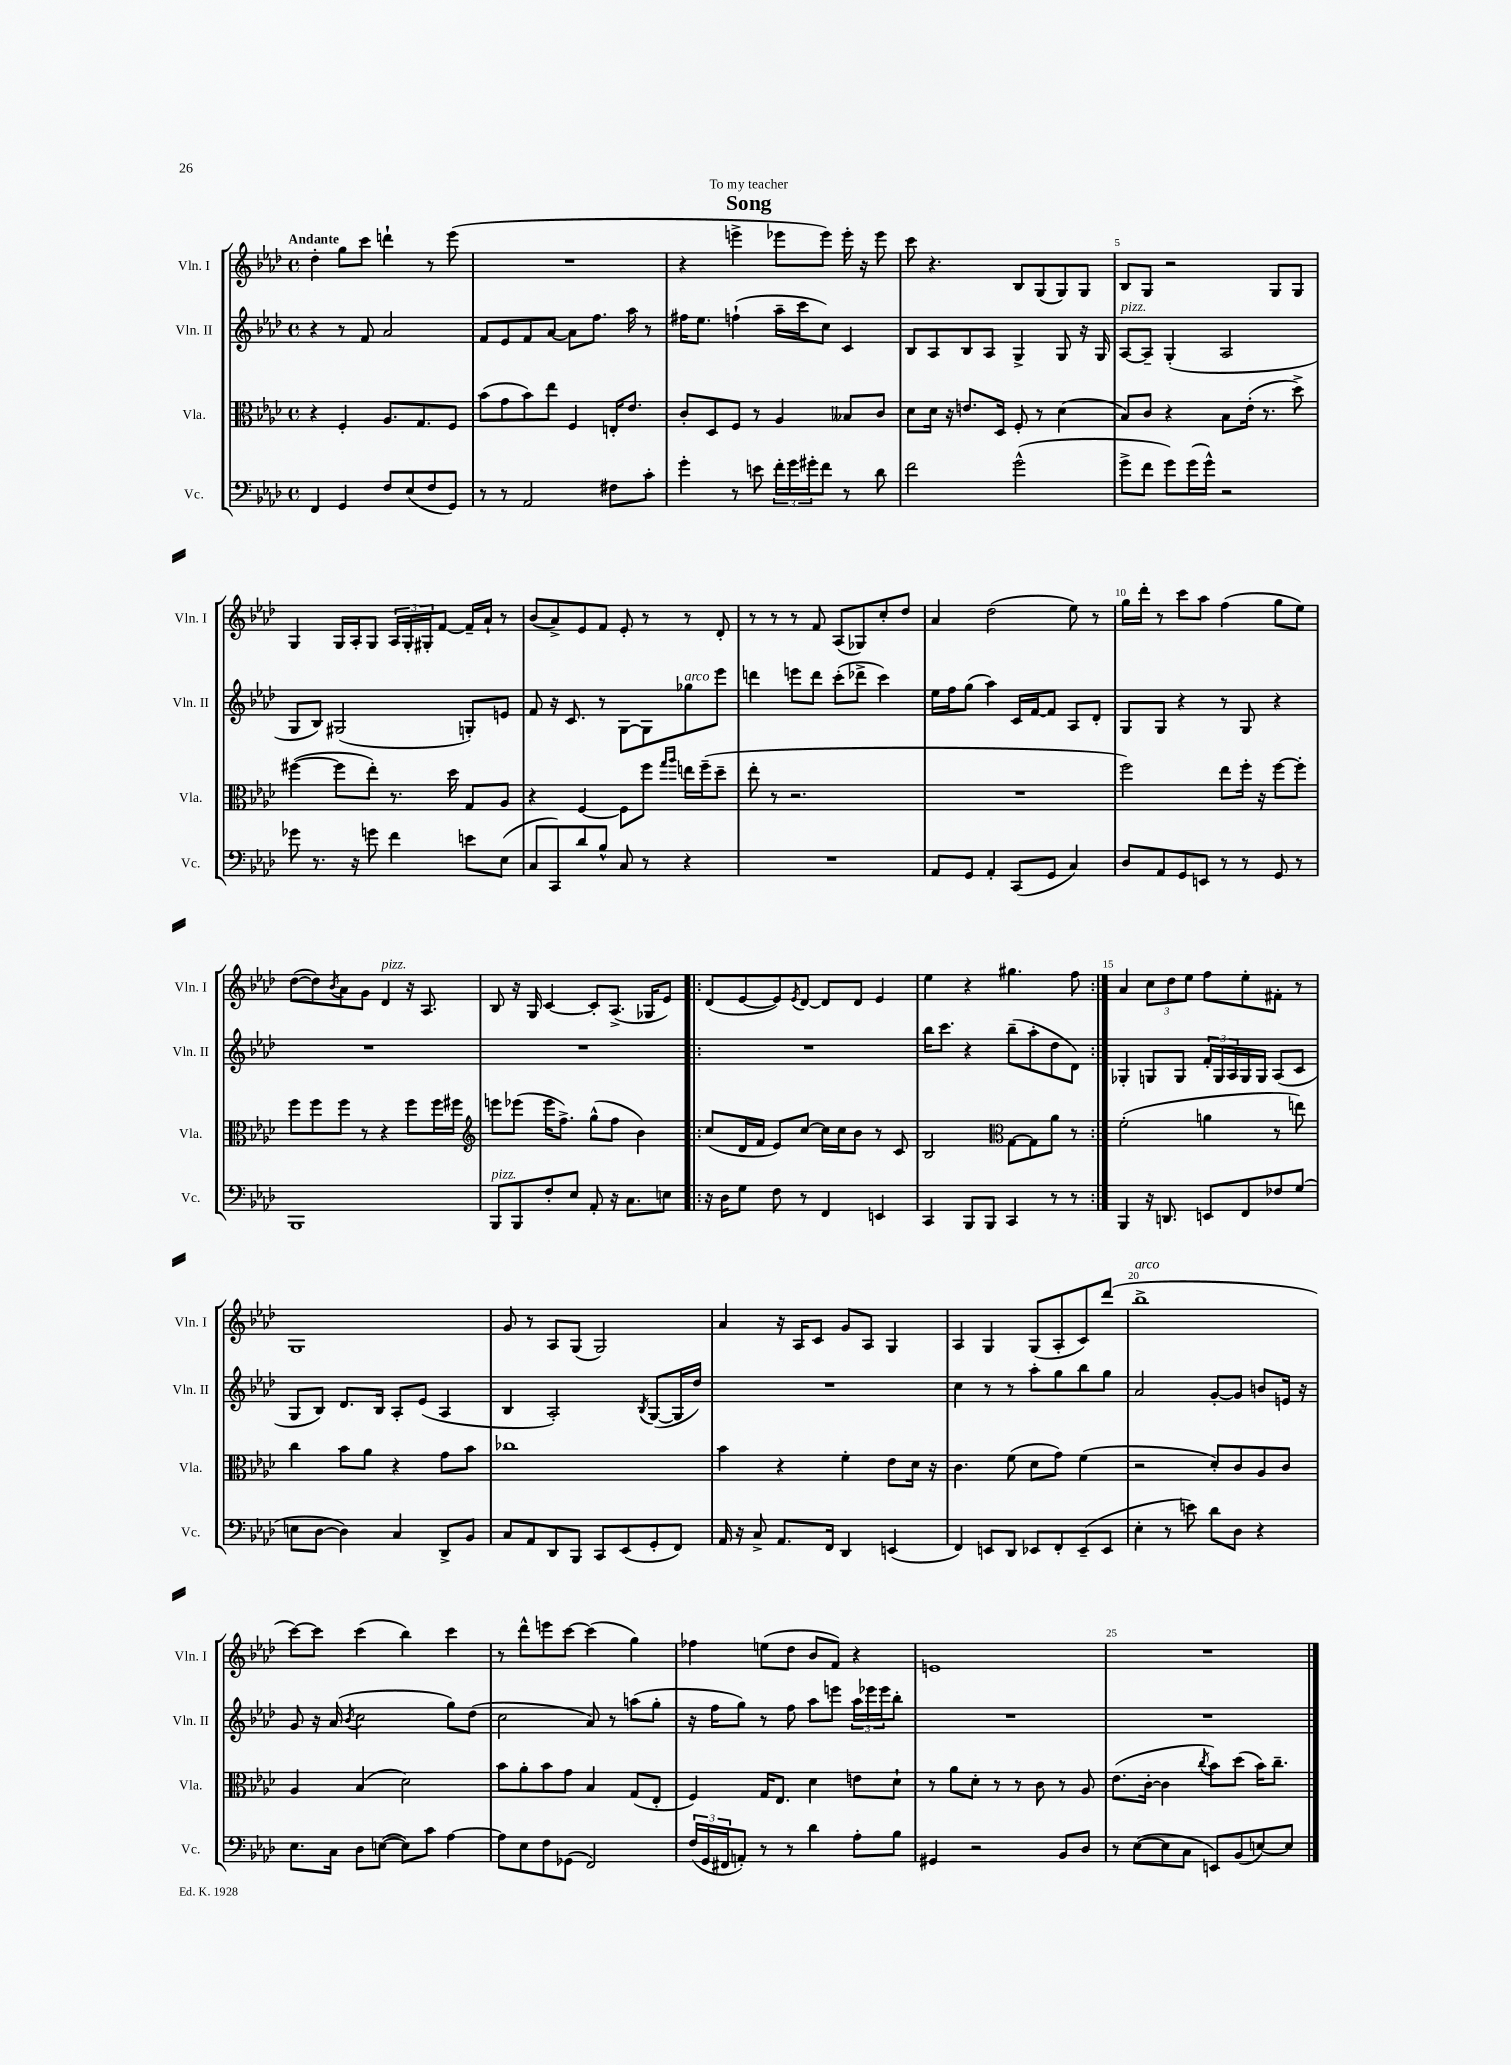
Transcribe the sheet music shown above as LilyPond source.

\header { title = "Song" dedication = "To my teacher" }
<<
\new StaffGroup <<
\new Staff = "s0" \with { instrumentName = "Vln. I" shortInstrumentName = "Vln. I" } {
    \clef treble \key aes \major \defaultTimeSignature \time 4/4 \tempo "Andante"
    des''4-. g''8 c'''8 d'''4-! r8 ees'''8( |
    R1 |
    r4 e'''4-> ees'''8 ees'''8) ees'''16-. r16 ees'''8 |
    c'''8 r4. bes8 g8( g8) g8 |
    bes8 g8 r2 g8 g8 |
    g4 g16 aes16-. g8 \tuplet 3/2 { aes16 g16-. gis16-. } f'8~ f'16-- aes'16-! r8 |
    bes'8( aes'8->) ees'8 f'8 ees'8-. r8 r8 des'8-. |
    r8 r8 r8 f'8 aes8( ges8) c''8-. des''8 |
    aes'4 des''2( ees''8) r8 |
    g''16 des'''16-. r8 c'''8 aes''8 f''4( g''8 ees''8) |
    des''8~( des''8) \acciaccatura { bes'8 } aes'8 g'8 des'4^\markup { \italic "pizz." } r16 aes8. |
    bes8 r16 g16 c'4~ c'8-. aes8.->( ges16 ees'8) |
    \repeat volta 2 { des'8( ees'8~ ees'8) \acciaccatura { ees'8 } des'8~ des'8 des'8 ees'4 |
    ees''4 r4 gis''4. f''8 | }
    aes'4 \tuplet 3/2 { c''8 des''8 ees''8 } f''8 ees''8-. fis'8-. r8 |
    g1 |
    g'8 r8 aes8 g8( g2) |
    aes'4 r16 aes16 c'8 g'8 aes8 g4 |
    aes4 g4 g8( aes8-. c'8) des'''8( |
    bes''1->^\markup { \italic "arco" } |
    c'''8~) c'''8 c'''4( bes''4) c'''4 |
    r8 des'''8-^ e'''8 c'''8~ c'''4( g''4) |
    fes''4 e''8( des''8 bes'8 f'8) r4 |
    e'1 |
    R1 \bar "|." |
}
\new Staff = "s1" \with { instrumentName = "Vln. II" shortInstrumentName = "Vln. II" } {
    \clef treble \key aes \major \defaultTimeSignature \time 4/4
    r4 r8 f'8 aes'2 |
    f'8 ees'8 f'8 aes'8~ aes'8 f''8. aes''16 r8 |
    fis''16 ees''8. f''4-!( aes''16-- c'''16 c''8) c'4 |
    bes8 aes8 bes8 aes8 g4-> g8 r16 g16 |
    aes8~^\markup { \italic "pizz." } aes8-- g4-.( aes2 |
    g8 bes8) gis2( g8-.) e'8 |
    f'8 r16 c'8. r8 g8~ g8 ges''8^\markup { \italic "arco" } ees'''8 |
    d'''4 e'''8 d'''8 c'''8-.( des'''8-> c'''4) |
    ees''16 f''16 g''8( aes''4) c'16 f'16~ f'8 aes8 des'8-. |
    g8 g8 r4 r8 g8 r4 |
    R1 |
    R1 |
    \repeat volta 2 { R1 |
    bes''16 c'''8. r4 bes''8--( aes''8-. des''8 des'8) | }
    ges4-. g8 g8 \tuplet 3/2 { f'16-. g16 aes16 } g16 g16 aes8( c'8 |
    g8 bes8) des'8. bes16 aes8-. ees'8( aes4 |
    bes4 aes2-.) \acciaccatura { bes8 } g8~( g16 des''16) |
    R1 |
    c''4 r8 r8 aes''8-. g''8 bes''8 g''8 |
    aes'2 g'8~-. g'8 b'8 e'16 r16 |
    g'8 r16 aes'16( \acciaccatura { bes'8 } c''2 g''8) des''8( |
    c''2 aes'8) r8 a''8( g''8-. |
    r16 f''16 g''8) r8 f''8 aes''8 e'''8 \tuplet 3/2 { aes''16 ees'''16 ees'''16 } bes''8-. |
    R1 |
    R1 \bar "|." |
}
\new Staff = "s2" \with { instrumentName = "Vla." shortInstrumentName = "Vla." } {
    \clef alto \key aes \major \defaultTimeSignature \time 4/4
    r4 f4-. aes8. g8. f8 |
    bes'8( g'8 bes'8) ees''8 f4 e16-. ees'8. |
    c'8-. des8 f8 r8 aes4 beses8 c'8 |
    des'8 des'16 r16 e'8. des16 f8-. r8 des'4( |
    bes8) c'8 r4 bes8 ees'16-.( r8. des''8->) |
    fis''4~( fis''8 ees''8-.) r8. des''16 g8 aes8 |
    r4 f4~ f8 f''8 \grace { g''16 aes''16 } e''16 f''16--( des''8-- |
    ees''8-. r8 r2. |
    R1 |
    f''2) ees''8 f''16-. r16 f''8~ f''8-. |
    f''8 f''8 f''8 r8 r4 f''8 f''16 fis''16 |
    \clef treble e'''8 ees'''8( ees'''16 f''8.->) g''8-^( f''8 bes'4) |
    \repeat volta 2 { c''8( des'16 f'16 ees'8) c''8~ c''16 c''16 bes'8 r8 c'8 |
    bes2 \clef alto g8~ g8 aes'8 r8 | }
    f'2-.( a'4 r8 e''8) |
    c''4 bes'8 aes'8 r4 g'8 bes'8 |
    ces''1 |
    bes'4 r4 f'4-. ees'8 des'16 r16 |
    c'4. f'8( des'8 g'8) f'4( |
    r2 des'8-.) c'8 aes8 c'8 |
    aes4 bes4( des'2) |
    bes'8 aes'8-. bes'8 g'8 bes4 g8( ees8-. |
    f4) g16 ees8. des'4 e'8 des'8-! |
    r8 aes'8 des'8-. r8 r8 c'8 r8 aes8 |
    ees'8.( c'16~-. c'4 \acciaccatura { c''8 } bes'8) des''8( bes'16) c''8.-- \bar "|." |
}
\new Staff = "s3" \with { instrumentName = "Vc." shortInstrumentName = "Vc." } {
    \clef bass \key aes \major \defaultTimeSignature \time 4/4
    f,4 g,4 f8 ees8( f8 g,8) |
    r8 r8 aes,2 fis8 c'8-. |
    g'4-. r8 e'8 \tuplet 3/2 { f'16-. g'16 gis'16-. } f'8 r8 des'8 |
    f'2 g'2-^( |
    g'8-> f'8 g'8) g'16( g'16-^) r2 |
    ges'8 r8. r16 g'8 f'4 e'8 ees8( |
    c8 c,8) des'8 bes8-^ c8 r8 r4 |
    R1 |
    aes,8 g,8 aes,4-. c,8( g,8 c4) |
    des8 aes,8 g,8 e,8 r8 r8 g,8 r8 |
    bes,,1 |
    bes,,8^\markup { \italic "pizz." } bes,,8 f8-. ees8 aes,8-. r16 c8. e8 |
    \repeat volta 2 { r16 des16 g8 f8 r8 f,4 e,4 |
    c,4 bes,,8 bes,,8 c,4 r8 r8 | }
    bes,,4 r16 d,8. e,8 f,8 fes8 g8( |
    e8 des8~ des4) c4 des,8-> bes,8 |
    c8 aes,8 des,8 bes,,8 c,8 ees,8( g,8-. f,8) |
    aes,16 r16 c8-> aes,8. f,16 des,4 e,4( |
    f,4) e,8 des,8 ees,8 f,8-. ees,8--( ees,8 |
    ees4-. r8 e'8) des'8 des8 r4 |
    ees8. c16 des8 e8~( e8) c'8 aes4~ |
    aes8 ees8 f8 ges,8( f,2) |
    \tuplet 3/2 { f16( g,16 fis,16 } a,8-.) r8 r8 des'4 aes8-. bes8 |
    gis,4 r2 bes,8 des8 |
    r8 ees8~( ees8 c8 e,8) bes,8( e8~) e8 \bar "|." |
}
>>
>>
\layout { \context { \Score \override BarNumber.break-visibility = ##(#f #t #t) barNumberVisibility = #(every-nth-bar-number-visible 5) } }
